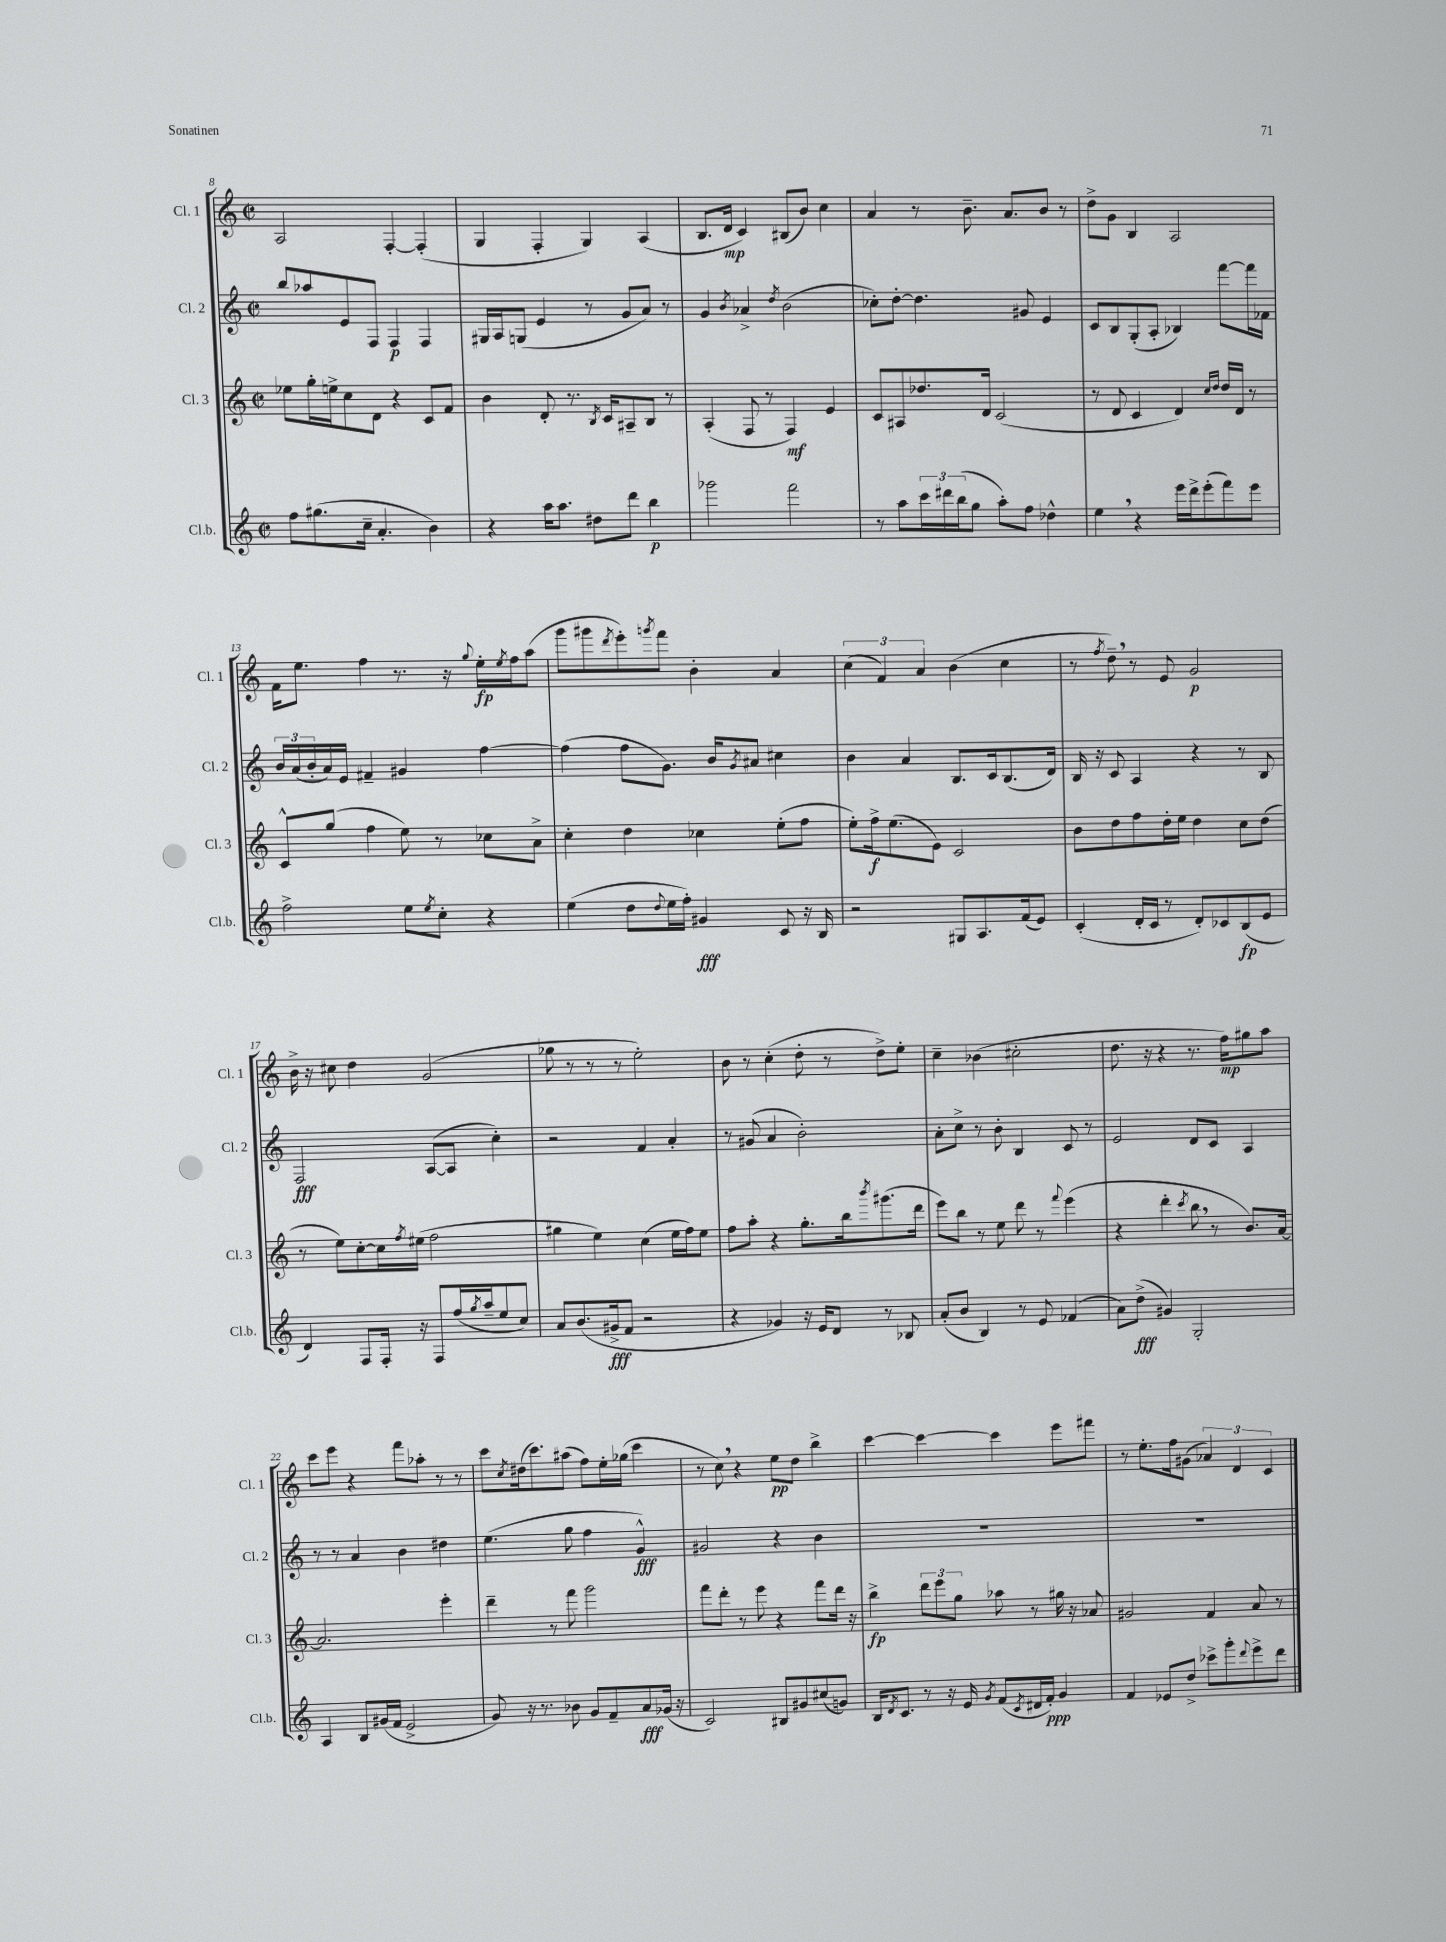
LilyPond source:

<<
\new StaffGroup <<
\new Staff = "s0" \with { instrumentName = "Cl. 1" shortInstrumentName = "Cl. 1" } {
    \clef treble \key c \major \defaultTimeSignature \time 2/2
    a2 f4~-. f4-.( |
    g4 f4-. g4) a4( |
    b8. d'16\mp c'4) bis8( b'8) c''4 |
    a'4 r8 b'8.-- a'8. b'8 r8 |
    d''8-> g'8 b4 a2 |
    f'16 e''8. f''4 r8. r16 \appoggiatura { g''8 } e''16-.\fp \acciaccatura { e''8 } f''16 a''8( |
    g'''8 gis'''8 \acciaccatura { d'''8 } e'''8-.) \acciaccatura { g'''8 } f'''8 b'4-. a'4 |
    \tuplet 3/2 { c''4( f'4) a'4 } b'4( c''4 |
    r8 \acciaccatura { f''8 } d''8--) \breathe r8 e'8 g'2\p |
    b'16-> r16 cis''8 d''4 g'2( |
    ges''8 r8 r8 r8 e''2-.) |
    b'8 r8 c''4-.( d''8-. r8 d''8->) e''8-. |
    c''4-- bes'4( cis''2-. |
    d''8. r16 r4 r8. f''16\mp) gis''8 a''8 |
    c'''8 e'''8 r4 f'''8 aes''8-. r8 r8 |
    c'''8 \acciaccatura { c''8 } dis''16( c'''8.) ais''8( f''8) e''16-. ges''16( c'''4 |
    r8 c''8) \breathe r4 e''8\pp d''8 b''4-> |
    c'''4~ c'''4~ c'''4 e'''8 fis'''8 |
    r8 e''8.-. f''16 gis'8( \tuplet 3/2 { aes'4) d'4 c'4 } \bar "|." |
}
\new Staff = "s1" \with { instrumentName = "Cl. 2" shortInstrumentName = "Cl. 2" } {
    \clef treble \key c \major \defaultTimeSignature \time 2/2
    b''8 aes''8 e'8 f8 f4\p f4 |
    gis16 a16 g8( e'4 r8 g'8 a'8) r8 |
    g'4 \acciaccatura { b'8 } aes'4-> \acciaccatura { d''8 } b'2( |
    ces''8-.) d''8~-. d''4. gis'8 e'4 |
    c'8 b8 g8-.( a8-. bes4) f'''8~ f'''16 fes'16 |
    \tuplet 3/2 { b'16 a'16( b'16-. } a'16) e'16 fis'4-- gis'4 f''4~ |
    f''4( f''8 g'8.) b'16 \acciaccatura { g'8 } ais'8 cis''4 |
    b'4 a'4 b8. c'16 b8.( d'16) |
    b16 r16 c'8 a4 r4 r8 b8 |
    f2\fff a8~( a8 c''4-.) |
    r2 f'4 a'4-. |
    r8 gis'8( a'4 b'2-.) |
    a'8-. c''8-> r8 b'8-. b4 c'8 r8 |
    e'2 d'8 c'8 a4 |
    r8 r8 a'4 b'4 dis''4 |
    e''4.( g''8 f''4 g'4-^\fff) |
    gis'2 r4 b'4 |
    R1 |
    R1 \bar "|." |
}
\new Staff = "s2" \with { instrumentName = "Cl. 3" shortInstrumentName = "Cl. 3" } {
    \clef treble \key c \major \defaultTimeSignature \time 2/2
    ees''8 g''16-. e''16-> c''8 d'8 r4 c'8 f'8 |
    b'4 d'8-. r8. \acciaccatura { b8 } c'16 ais8-- b8 r8 |
    a4-.( f8 r8 f4\mf) e'4 |
    c'8 ais8 des''8. d'16 c'2( |
    r8 d'8 c'4 d'4) \grace { c''16 d''16 } d''16 d'16 r8 |
    c'8-^ g''8( f''4 e''8) r8 ces''8 a'8-> |
    c''4-. d''4 ces''4 e''8-.( f''8 |
    e''8-.) f''16->\f e''8.( e'8) c'2 |
    b'8 d''8 f''8 d''16-. e''16 d''4 c''8 d''8( |
    r8 e''8) c''8~-. c''16 \acciaccatura { f''8 } eis''16( f''2 |
    gis''4 e''4) c''4( e''16 f''16) e''8 |
    f''8 a''8-. r4 g''8.-. b''16 \acciaccatura { b'''8 } gis'''8.( d'''16 |
    e'''8) b''8 r8 e''8 d'''8 r8 \appoggiatura { f'''8 } e'''4( |
    r4 d'''4-. \acciaccatura { c'''8 } b''8 \breathe r8 b'8.) a'16~ |
    a'2. e'''4-. |
    d'''4-- r8 f'''8 g'''2 |
    f'''8 d'''8-. r8 e'''8 r4 f'''8 d'''16 r16 |
    b''4->\fp \tuplet 3/2 { d'''8 e'''8 g''8 } aes''8 r8 gis''16 r16 aes'8 |
    gis'2 f'4 a'8 r8 \bar "|." |
}
\new Staff = "s3" \with { instrumentName = "Cl.b." shortInstrumentName = "Cl.b." } {
    \clef treble \key c \major \defaultTimeSignature \time 2/2
    f''8 gis''8.( c''16-- a'4.-. b'4) |
    r4 a''16 a''8. dis''8 d'''8 b''4\p |
    ges'''2 f'''2 |
    r8 a''8 \tuplet 3/2 { c'''16 dis'''16 b''16( } g''8 a''8-.) f''8 des''4-^ |
    e''4 \breathe r4 e'''16 d'''16-> e'''8-.( f'''8) e'''8 |
    f''2-> e''8 \acciaccatura { e''8 } c''8-. r4 |
    e''4( d''8 \appoggiatura { d''8 } e''16 f''16-.) gis'4\fff c'8 r16 b16 |
    r2 gis8 a8. f'16( e'8) |
    c'4-.( d'16-. c'16 r8 d'8-.) ces'8 b8\fp( e'8 |
    d'4) f8 f16-. r16 f8 f''16( \acciaccatura { g''8 } a''16-- e''8 c''8) |
    a'8 b'8.( gis'16->\fff f'8 r2 |
    r4 ges'4) r16 e'16 d'8 r8 bes8 |
    a'8-.( b'8 b4) r8 e'8 fes'4( |
    a'8) d''8->\fff( gis'4) g2-. |
    a4 b8 gis'16( f'16 e'2-> |
    g'8) r16 r8. bes'8 g'8 f'8-- a'8\fff ges'16( r16 |
    c'2) bis8 gis'8 cis''8( g'8) |
    b16 \acciaccatura { d'8 } c'8. r8 r16 e'16 \acciaccatura { g'8 } f'8( \acciaccatura { c'8 } dis'16 f'16-.\ppp) g'4 |
    f'4 ees'8 d''8-> ces'''8-> g'''8-. \appoggiatura { d'''8 } e'''8-> d'''8 \bar "|." |
}
>>
>>
\layout { \context { \Score currentBarNumber = #8 } }
